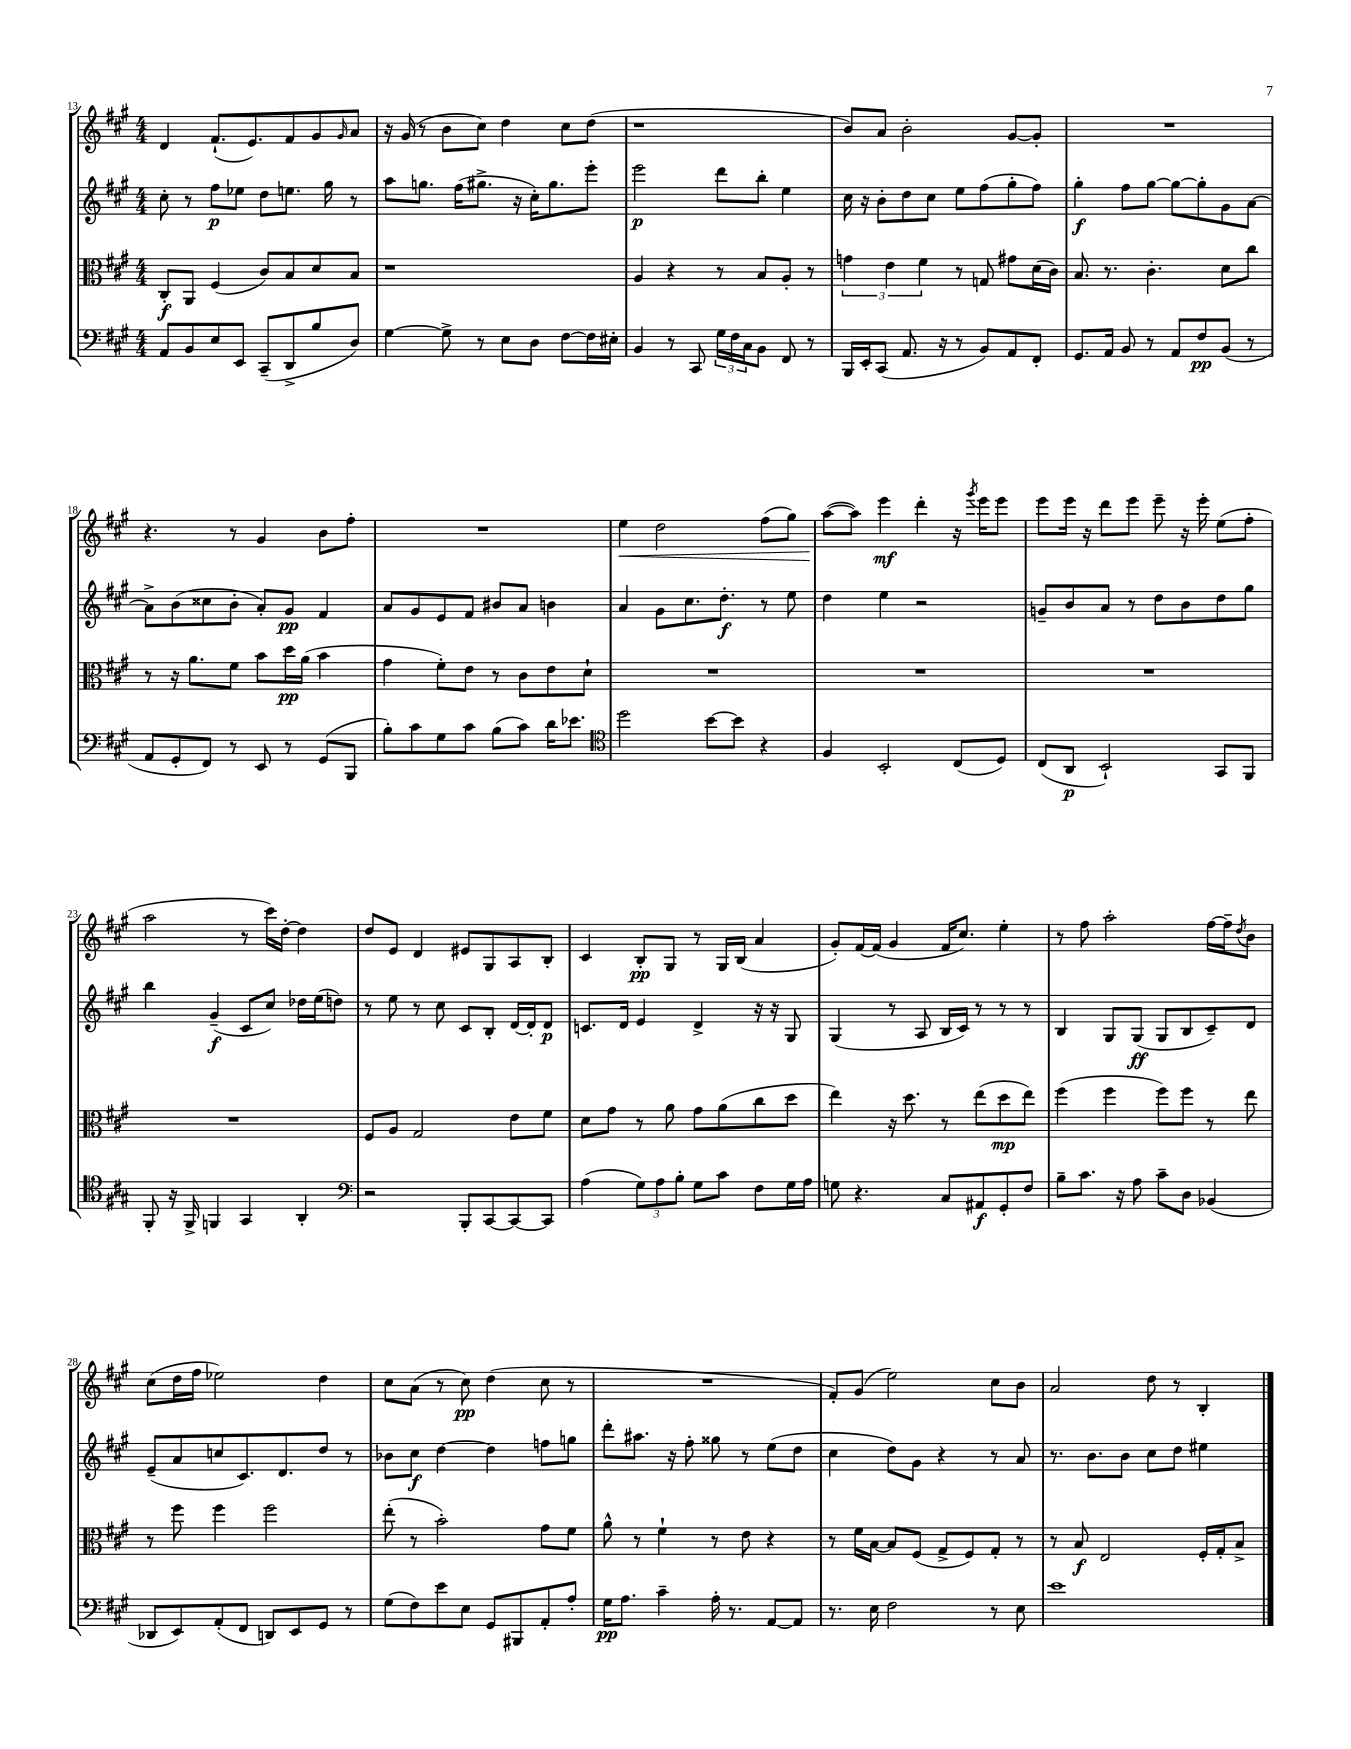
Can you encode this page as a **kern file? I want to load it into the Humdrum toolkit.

**kern	**kern	**kern	**kern
*staff4	*staff3	*staff2	*staff1
*clefF4	*clefC3	*clefG2	*clefG2
*k[f#c#g#]	*k[f#c#g#]	*k[f#c#g#]	*k[f#c#g#]
*M4/4	*M4/4	*M4/4	*M4/4
8AA/L	8C#'/L	8cc#'\	4d/
8BB/	8AA/J	8r	.
8E/	(4F#/	8ff#\L	(8.f#`/L
8EE/J	.	8ee-\J	.
.	.	.	8.e/)
(8CC#~/L	8c#/L)	8dd\L	.
8DD^/	8B/	8.ee\J	8f#/
8B/	8d/	.	8g#/
.	.	16gg#\	.
.	.	.	16qqg#/
8D/J)	8B/J	8r	8a/J
=	=	=	=
[4G#\	1r	8aa\L	16r
.	.	.	(16g#/
.	.	8.gg\J	8r
8G#^\]	.	.	8b\L
.	.	(16ff#\LK	.
8r	.	8.gg#^\J	8cc#\J)
8E\L	.	.	4dd\
.	.	16r	.
8D\J	.	16cc#'\LK)	.
.	.	8.gg#\	.
[8F#\L	.	.	8cc#\L
16F#\]L	.	8eee'\J	(8dd\J
16E#'\JJ	.	.	.
=	=	=	=
4BB/	4A/	2eee\	1r
8r	4r	.	.
8CC#/	.	.	.
24G#\LL	8r	8ddd\L	.
24F#\	.	.	.
24C#\J	.	.	.
8BB\J	8B/L	8bb'\J	.
8FF#/	8A'/J	4ee\	.
8r	8r	.	.
=	=	=	=
16BBB/LL	6g\	16cc#\	8b/L)
16EE'/J	.	16r	.
(8CC#/J	.	8b'\L	8a/J
.	6e\	.	.
8.AA/	.	8dd\	2b'\
.	6f#\	.	.
.	.	8cc#\J	.
16r	.	.	.
8r	8r	8ee\L	.
8BB/L)	8G/	(8ff#\	.
8AA/	8g#\L	8gg#'\	[8g#/L
8FF#'/J	(16d\L	8ff#\J)	8g#'/]J
.	16c#\JJ)	.	.
=	=	=	=
8.GG#/L	8.B/	4gg#'\	1r
16AA/Jk	8.r	.	.
8BB/	.	8ff#\L	.
8r	4.c#'\	[8gg#\J	.
8AA/L	.	8gg#\_L	.
8F#/	.	8gg#'\]	.
(8BB/J	8d\L	8g#\	.
8r	8cc#\J	[8a\J	.
=	=	=	=
8AA/L	8r	8a^\]L	4.r
8GG#'/	16r	(8b\	.
.	8.a\L	.	.
8FF#/J)	.	8cc##\	.
8r	8f#\J	8b'\J	8r
8EE/	8b\L	8a'/L)	4g#/
8r	16dd\L	8g#/J	.
.	(16a\JJ	.	.
(8GG#/L	4b\	4f#/	8b\L
8BBB/J	.	.	8ff#'\J
=	=	=	=
8B'\L)	4g#\	8a/L	1r
8c#\	.	8g#/	.
8G#\	8f#'\L)	8e/	.
8c#\J	8e\J	8f#/J	.
(8B\L	8r	8b#/L	.
8c#\J)	8c#\L	8a/J	.
16d\LK	8e\	4b\	.
8.e-\J	.	.	.
.	8d`\J	.	.
=	=	=	=
*clefC4	*	*	*
2dd\	1r	4a/	4ee\
.	.	8g#\L	2dd\
.	.	8.cc#\	.
[8b\L	.	.	.
.	.	8.dd'\J	.
8b\]J	.	.	.
4r	.	8r	(8ff#\L
.	.	8ee\	8gg#\J)
=	=	=	=
4F#/	1r	4dd\	([8aa\L
.	.	.	8aa\]J)
2BB'/	.	4ee\	4eee\
.	.	2r	4ddd'\
(8C#/L	.	.	16r
.	.	.	8qggg#/
.	.	.	16eee\LK
8D/J)	.	.	8eee\J
=	=	=	=
(8C#/L	1r	8g~/L	8eee\L
8AA/J	.	8b/	16eee\Jk
.	.	.	16r
2BB`/)	.	8a/J	8ddd\L
.	.	8r	8eee\J
.	.	8dd\L	8eee~\
.	.	8b\	16r
.	.	.	16eee'\
8GG#/L	.	8dd\	(8ee\L
8FF#/J	.	8gg#\J	8ff#'\J
=	=	=	=
8FF#'/	1r	4bb\	2aa\
16r	.	.	.
16FF#^/	.	.	.
4FF/	.	(4g#~/	.
4GG#/	.	8c#/L	8r
.	.	8cc#/J)	16ccc#\LL)
.	.	.	[16dd'\JJ
4AA'/	.	16dd-\LL	4dd\]
.	.	(16ee\J	.
.	.	8dd\J)	.
=	=	=	=
*clefF4	*	*	*
2r	8F#/L	8r	8dd/L
.	8A/J	8ee\	8e/J
.	2G#/	8r	4d/
.	.	8cc#\	.
8BBB'/L	.	8c#/L	8e#/L
[8CC#/	.	8B'/J	8G#/
8CC#/_	8e\L	[16d/LL	8A/
.	.	16d'/]J	.
8CC#/]J	8f#\J	8d/J	8B'/J
=	=	=	=
(4A\	8d\L	8.c/L	4c#/
.	8g#\J	.	.
.	.	16d/Jk	.
12G#\L)	8r	4e/	8B'/L
12A\	.	.	.
.	8a\	.	8G#/J
12B'\J	.	.	.
8G#\L	8g#\L	4d^/	8r
8c#\J	(8a\	.	16G#/LL
.	.	.	(16B/JJ
8F#\L	8cc#\	16r	4a/
.	.	16r	.
16G#\L	8dd\J	8G#/	.
16A\JJ	.	.	.
=	=	=	=
8G\	4ee\)	(4G#/	8g#'/L)
4.r	.	.	[16f#/L
.	.	.	(16f#/]JJ
.	16r	8r	4g#/
.	8.dd\	.	.
.	.	8A/	.
8C#/L	8r	16B/LL	16f#/LK
.	.	16c#/JJ)	8.cc#/J)
8AA#/	(8ee\L	8r	.
8GG#'/	8dd\	8r	4ee'\
8F#/J	8ee\J)	8r	.
=	=	=	=
8B~\L	(4ff#\	4B/	8r
8.c#\J	.	.	8ff#\
.	4ff#\	8G#/L	2aa'\
16r	.	.	.
8A\	.	(8G#/J	.
8c#~\L	8ff#\L)	8G#/L	.
8D\J	8ff#\J	8B/	.
(4BB-/	8r	8c#~/)	[16ff#\LL
.	.	.	16ff#~\]J
.	.	.	8qdd/
.	8ee\	8d/J	8b\J
=	=	=	=
8DD-/L	8r	(8e~/L	(8cc#\L
8EE/)	8ff#\	8a/	16dd\L
.	.	.	16ff#\JJ
(8AA'/	4ff#\	8cc/	2ee-\)
8FF#/J	.	8.c#/)	.
8DD/L)	2ff#\	.	.
.	.	8.d/	.
8EE/	.	.	.
8GG#/J	.	8dd/J	4dd\
8r	.	8r	.
=	=	=	=
(8G#\L	(8ee'\	8b-\L	8cc#\L
8F#\)	8r	8cc#\J	(8a\J
8e\	2b'\)	[4dd\	8r
8E\J	.	.	8cc#\)
8GG#/L	.	4dd\]	(4dd\
8BBB#/	.	.	.
8AA'/	8g#\L	8ff\L	8cc#\
8A'/J	8f#\J	8gg\J	8r
=	=	=	=
16G#\LK	8a^^\	8ddd'\L	1r
8.A\J	.	.	.
.	8r	8.aa#\J	.
4c#~\	4f#`\	.	.
.	.	16r	.
.	.	8ff#'\	.
16A'\	8r	8gg##\	.
8.r	.	.	.
.	8e\	8r	.
[8AA/L	4r	(8ee\L	.
8AA/]J	.	8dd\J	.
=	=	=	=
8.r	8r	4cc#\	8f#'/L)
.	16f#\LL	.	(8g#/J
16E\	[16B\JJ	.	.
2F#\	8B/]L	8dd\L)	2ee\)
.	(8F#/J	8g#\J	.
.	8G#^/L	4r	.
.	8F#/)	.	.
8r	8G#'/J	8r	8cc#\L
8E\	8r	8a/	8b\J
=	=	=	=
1e	8r	8.r	2a/
.	8B/	.	.
.	.	8.b\L	.
.	2E/	.	.
.	.	8b\J	.
.	.	8cc#\L	8dd\
.	.	8dd\J	8r
.	16F#'/LL	4ee#\	4B'/
.	16G#'/J	.	.
.	8B^/J	.	.
==	==	==	==
*-	*-	*-	*-
